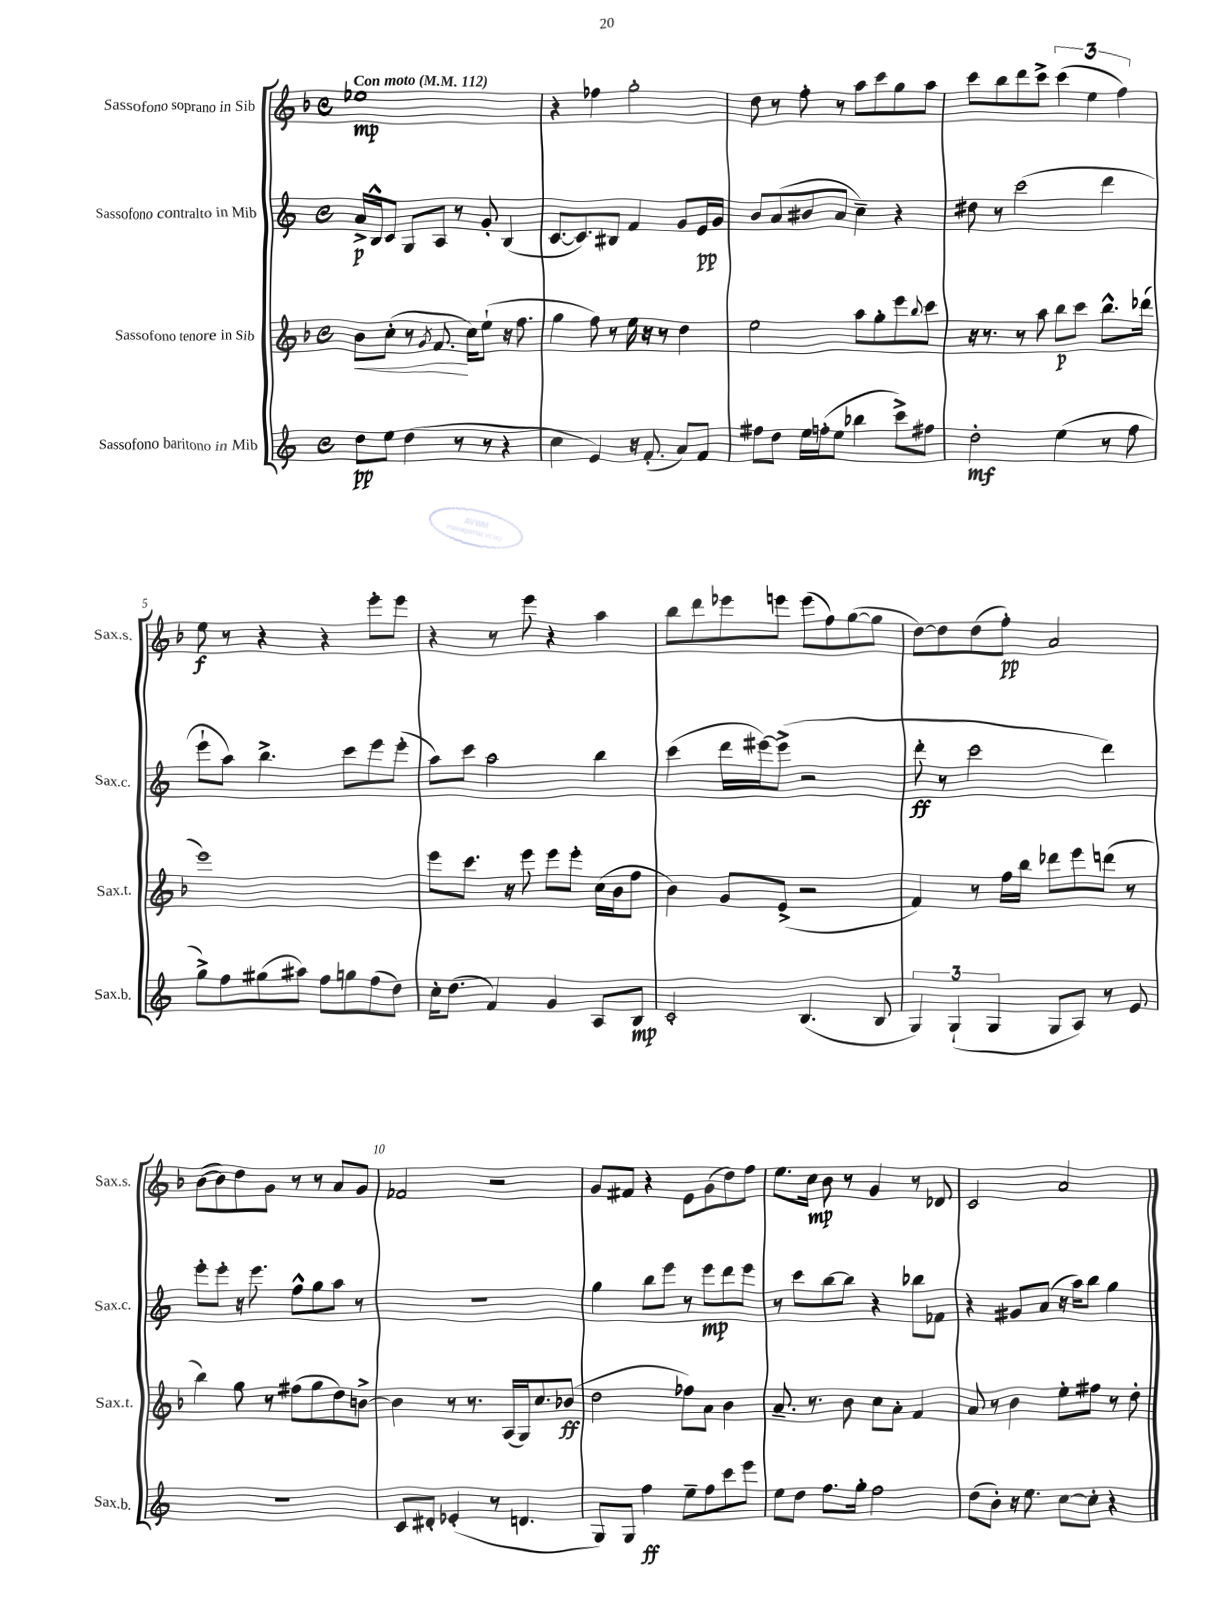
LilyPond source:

<<
\new StaffGroup <<
\new Staff = "s0" \with { instrumentName = "Sassofono soprano in Sib" shortInstrumentName = "Sax.s." } {
    \clef treble \key f \major \defaultTimeSignature \time 4/4 \tempo "Con moto" 4 = 112
    ees''1\mp |
    r4 fes''4 g''2-. |
    d''8 r8 f''8-. r8 a''8 c'''8 g''8 a''8 |
    c'''8 bes''8 d'''8 c'''8-> \tuplet 3/2 { c'''4( e''4 f''4) } |
    e''8\f r8 r4 r4 e'''8-. e'''8 |
    r4 r8 e'''8 r4 a''4 |
    bes''8 d'''8 ees'''8 e'''8 e'''8( f''8) g''8~( g''8 |
    d''8~) d''8 d''8( f''8-.\pp) a'2 |
    bes'8~( bes'8) d''8 g'8 r8 r8 a'8 g'8 |
    fes'2 r2 |
    g'8 fis'8 r4 e'8 g'8( d''8) f''8 |
    e''8. c''16\mp bes'8 r8 g'4 r8 des'8 |
    c'2 a'2 \bar "|." |
}
\new Staff = "s1" \with { instrumentName = "Sassofono contralto in Mib" shortInstrumentName = "Sax.c." } {
    \clef treble \key c \major \defaultTimeSignature \time 4/4
    a'16->\p b16-^ c'8 g8 a8 r8 g'8-. b4( |
    c'8.~ c'8.) bis8 f'4 g'8 e'16\pp g'16 |
    b'8 a'8( bis'8 a'8 c''4--) r4 |
    dis''8 r8 c'''2( d'''4 |
    e'''8-! a''8) b''4.-> c'''8 e'''8 e'''8-.( |
    a''8) c'''8 a''2 b''4 |
    c'''4( d'''16 eis'''16~) eis'''8->( r2 |
    d'''8-.\ff r8 c'''2 d'''4) |
    e'''8-. e'''8-. r16 e'''8. f''8-^ g''8 a''8 r8 |
    R1 |
    g''4 b''8 e'''8 r8 e'''8\mp d'''8 e'''8 |
    r8 c'''8 b''8~ b''8 r4 bes''8 fes'8 |
    r4 gis'8 a'8( r16 a''16) b''8 g''4 \bar "|." |
}
\new Staff = "s2" \with { instrumentName = "Sassofono tenore in Sib" shortInstrumentName = "Sax.t." } {
    \clef treble \key f \major \defaultTimeSignature \time 4/4
    bes'8\< c''8-.( r8 \acciaccatura { g'8 } f'8.\! c''16) e''8-!( r16 f''8. |
    g''4 f''8) r8 e''16 r16 r8 d''4 |
    e''2 a''8 g''8-. e'''8 \appoggiatura { bes''8 } c'''8 |
    r16 r8. r8 a''8 bes''8\p c'''8 bes''8.-^ des'''16( |
    e'''1) |
    e'''8 c'''8. r16 e'''8 e'''8 e'''8-. c''16( bes'16 f''8 |
    bes'4) g'8 e'8->( r2 |
    f'4) r8 f''16 bes''16 des'''8 e'''8 d'''8( r8 |
    bes''4) g''8 r8 fis''8( g''8 d''8) b'8~-> |
    b'4 r8 r8. a16( g16) c''8. bes'8\ff( |
    d''2 fes''8) a'8 bes'4 |
    a'8.-- r8. bes'8 c''8 a'8-. f'4 |
    a'8 r8 bes'4 e''8-. fis''8 r8 d''8-. \bar "|." |
}
\new Staff = "s3" \with { instrumentName = "Sassofono baritono in Mib" shortInstrumentName = "Sax.b." } {
    \clef treble \key c \major \defaultTimeSignature \time 4/4
    d''8\pp e''8 d''4( r8 r8 r4 |
    c''4 e'4) r16 f'8.-.( a'8) f'8 |
    fis''8 d''8 e''16 f''16-.( e''8 bes''4 c'''8->) fis''8 |
    d''2-.\mf e''4( r8 f''8 |
    g''8->) f''8 gis''8( ais''8) f''8 g''8 f''8( d''8) |
    c''16-. d''8.( f'4) g'4 a8 b8\mp |
    c'2-. b4.( b8 |
    \tuplet 3/2 { g4) g4-!( g4 } g8 a8) r8 e'8 |
    R1 |
    c'8 dis'8-. ees'4-.( r8 d'4. |
    g8) g8 f''4\ff e''8-- f''8 c'''8 e'''8 |
    e''8 d''8 f''8. g''16-. f''2 |
    d''8( b'8-.) r16 e''8. c''8~ c''8-. r4 \bar "|." |
}
>>
>>
\layout { \context { \Score \override BarNumber.break-visibility = ##(#f #t #t) barNumberVisibility = #(every-nth-bar-number-visible 5) } }
